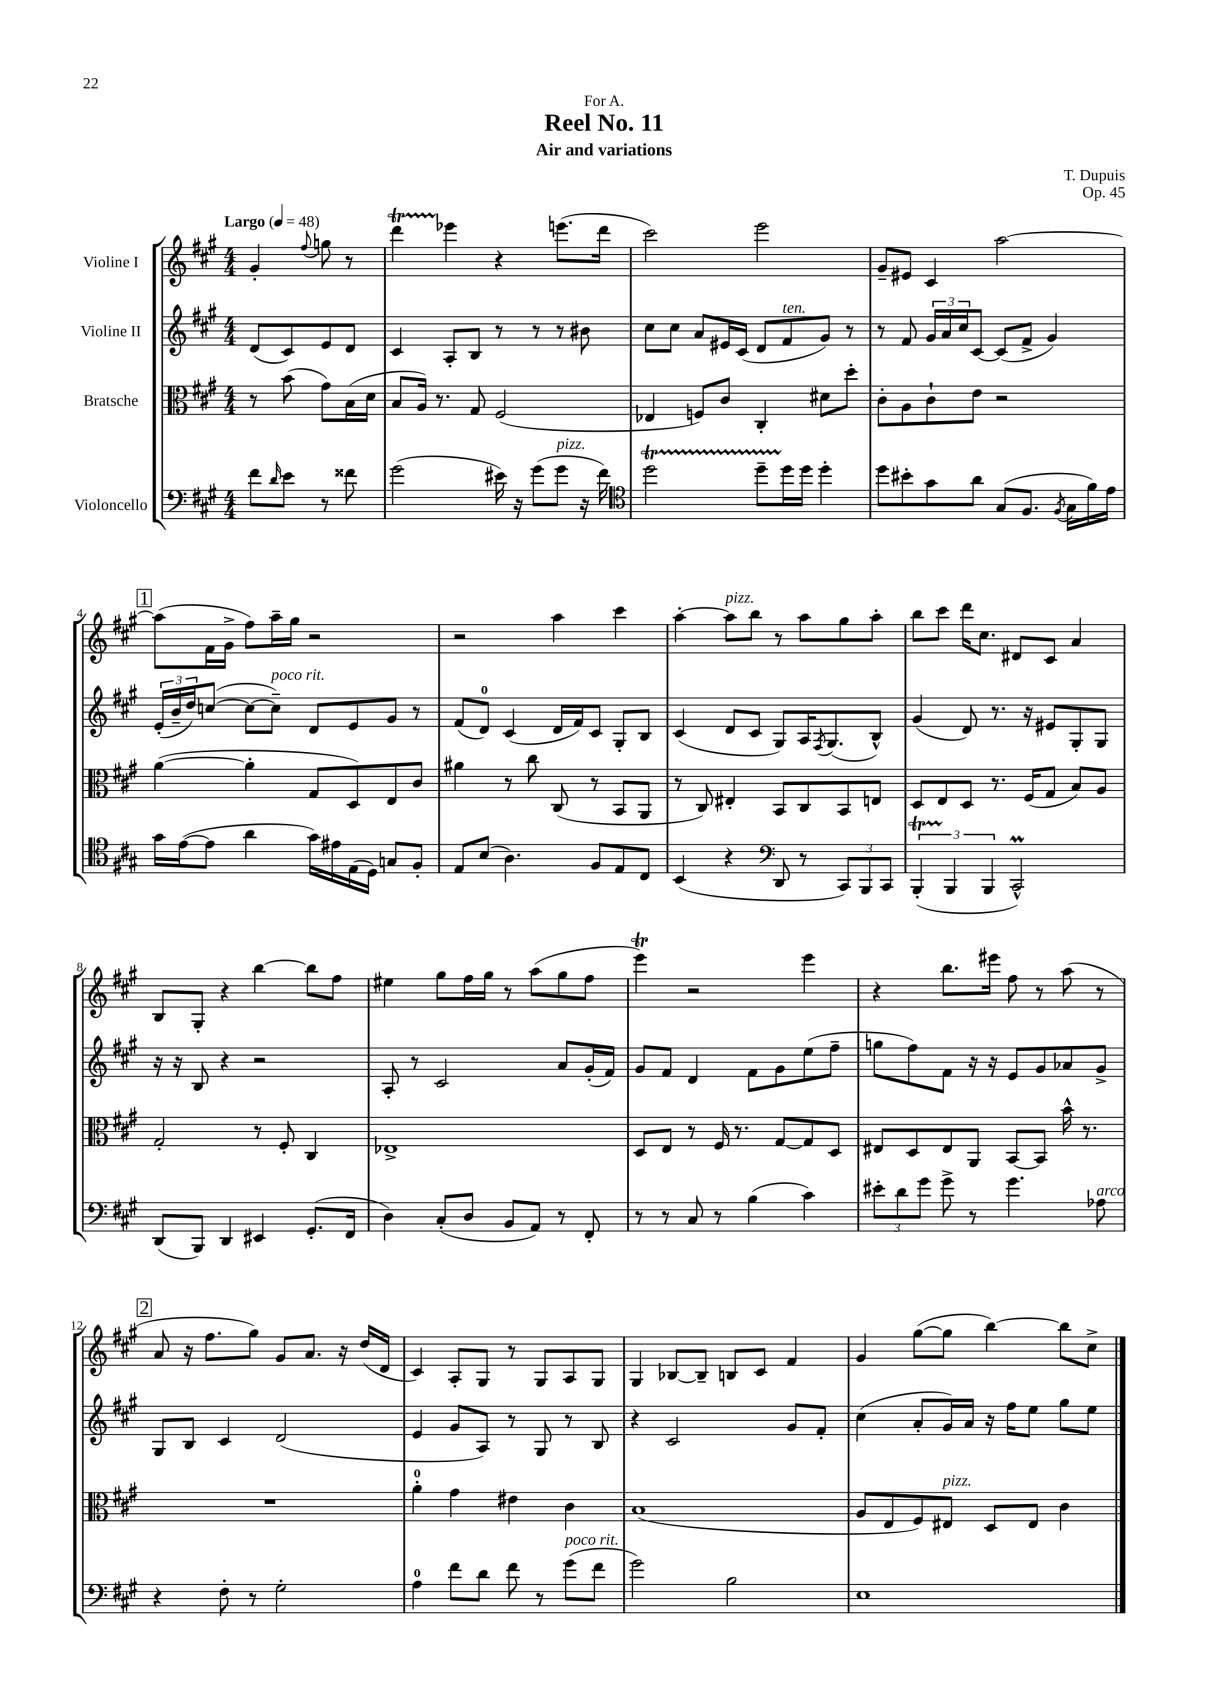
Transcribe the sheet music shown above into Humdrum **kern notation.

**kern	**kern	**kern	**kern
*part4	*part3	*part2	*part1
*staff4	*staff3	*staff2	*staff1
*I"Violoncello	*I"Bratsche	*I"Violine II	*I"Violine I
*clefF4	*clefC3	*clefG2	*clefG2
*k[f#c#g#]	*k[f#c#g#]	*k[f#c#g#]	*k[f#c#g#]
*M4/4	*M4/4	*M4/4	*M4/4
*MM48	*MM48	*MM48	*MM48
=	=	=	=
!	!	!	!LO:TX:a:B:t=Largo
8f#\L	8r	(8d/L	4g#'/
16qqd/	.	.	.
8e\J	(8b\	8c#/)	.
.	.	.	8qqff#/
8r	8g#\L)	8e/	8ggn\
8f##X\	(16B\L	8d/J	8r
.	16d\JJ	.	.
=1	=1	=1	=1
(2g#\	8B/L	4c#/	4dddT\
.	16A/Jk)	.	.
.	8.r	.	.
.	.	8A'/L	4eee-X\
.	8G#/	8B/J	.
16e#X\)	(2F#/	8r	4r
16r	.	.	.
(8g#\L	.	8r	.
!LO:TX:a:i:t=pizz.	!	!	!
8g#\J	.	8r	(8.eeen\L
16r	.	8b#X\	.
16f#\)	.	.	16ddd\Jk
=2	=2	=2	=2
*clefC4	*	*	*
2ddT\	4E-X/	8cc#\L	2ccc#\)
.	.	8cc#\J	.
.	8Fn/L)	8a/L	.
.	8c#/J	16e#X/L	.
.	.	(16c#/JJ	.
8ddTTT~\L	4C#'/	8d/L	2eee\
!	!	!LO:TX:a:i:t=ten.	!
16dd\L	.	8f#/	.
16dd\JJ	.	.	.
4dd'\	8d#X\L	8g#/J)	.
.	8dd'\J	8r	.
=3	=3	=3	=3
8dd\L	8c#'\L	8r	8g#~/L
8b#X'\	8A\	8f#/	8e#X/J
8g#\	8c#`\	24g#/LL	4c#/
.	.	24a/	.
.	.	24cc#/J	.
8a\J	8e\J	[8c#/J	.
(8G#/L	2r	(8c#/L]	[2aa\
8.F#/J	.	8f#^/J	.
.	.	4g#/)	.
8qF#/	.	.	.
16G#\LL	.	.	.
16f#\)	.	.	.
16e\JJ	.	.	.
!!LO:LB:g=z
!!LO:REH:place=s1:t=1
=4	=4	=4	=4
16g#\LL	([4a\	(24e'/LL	(8aa\L]
.	.	24b~/	.
([16e\J	.	.	.
.	.	24dd/J)	.
8e\J]	.	([8ccn/J	16f#\L
.	.	.	16g#^\JJ
4a\	4a'\]	8cc\L_	8ff#\L)
!	!	!LO:TX:a:i:t=poco rit.	!
.	.	8cc~\J])	16aa~\L
.	.	.	16gg#\JJ
16g#\LL)	8G#/L	8d/L	2r
16e#X\	.	.	.
(16E\	8D/)	8e/	.
16D\JJ)	.	.	.
8Gn/L	8E/	8g#/J	.
8F#'/J	8c#/J	8r	.
=5	=5	=5	=5
8E/L	4a#X\	(8f#/L	2r
(8B/J	.	8d/J)	.
4.A\)	8r	(4c#/	.
.	8cc#\	.	.
.	(8C#/	16d/LL	4aa\
.	.	16f#/J)	.
8F#/L	8r	8c#/J	.
8E/	8BB/L	8G#'/L	4ccc#\
8C#/J	8AA/J	8B/J	.
=6	=6	=6	=6
(4BB/	8r	(4c#/	[4aa'\
.	8C#/)	.	.
!	!	!	!LO:TX:a:i:t=pizz.
4r	4E#X'/	8d/L	8aa\L]
.	.	8c#/J	8bb\J
*clefF4	*	*	*
8DD/	8BB/L	8G#/L)	8r
8r	8C#/	16A/K	8aa\L
.	.	8qF#/	.
.	.	(8.G#/	.
12CC#/L)	8BB/	.	8gg#\
12BBB/	.	.	.
.	8En/J	8B^^/J)	8aa'\J
12CC#/J	.	.	.
=7	=7	=7	=7
(6BBBT'/	8D/L	(4g#/	8bb\L
.	8E/	.	8ccc#\J
6BBB/	.	.	.
.	8D/J	8d/)	16ddd\KL
.	.	.	8.cc#\J
6BBB/	.	.	.
.	8.r	8.r	.
2CC#m^^/)	.	.	8d#X/L
.	(16F#/KL	16r	.
.	8G#/J	8e#X/L	8c#/J
.	8B/L)	8G#'/	4a/
.	8A/J	8G#/J	.
!!LO:LB:g=z
=8	=8	=8	=8
(8DD/L	2G#'/	16r	8B/L
.	.	16r	.
8BBB/J)	.	8B/	8G#'/J
4DD/	.	4r	4r
4EE#X/	8r	2r	[4bb\
.	8F#'/	.	.
(8.GG#'/L	4C#/	.	8bb\L]
.	.	.	8ff#\J
16FF#/Jk	.	.	.
=9	=9	=9	=9
4D\)	1E-X^	8A'/	4ee#X\
.	.	8r	.
(8C#'/L	.	2c#/	8gg#\L
8D/J	.	.	16ff#\L
.	.	.	16gg#\JJ
8BB/L	.	.	8r
8AA/J)	.	.	(8aa\L
8r	.	8a/L	8gg#\
8FF#'/	.	(16g#'/L	8ff#\J
.	.	16f#/JJ)	.
=10	=10	=10	=10
8r	8D/L	8g#/L	4eeeT\)
8r	8E/J	8f#/J	.
8C#/	8r	4d/	2r
8r	16F#/	.	.
.	8.r	.	.
(4B\	.	8f#\L	.
.	[8G#/L	8g#\	.
4c#\)	8G#/]	(8ee\	4eee\
.	8D/J	8ff#~\J	.
=11	=11	=11	=11
12e#X'\L	8E#X/L	8ggn\L	4r
12d\	.	.	.
.	8D/	8ff#\)	.
12g#\J	.	.	.
8g#^\	8E#/	8f#\J	8.bb\L
8r	8AA/J	16r	.
.	.	16r	16eee#X\Jk
4.g#\	[8BB/L	8e/L	8ff#\
.	8BB/J]	8g#/	8r
.	16b^^\	8a-X/	(8aa\
.	8.r	.	.
!LO:TX:a:i:t=arco	!	!	!
8A-X\	.	8g#^/J	8r
!!LO:LB:g=z
!!LO:REH:place=s1:t=2
=12	=12	=12	=12
4r	1r	8G#/L	8a/
.	.	8B/J	16r
.	.	.	8.ff#\L
8F#'\	.	4c#/	.
8r	.	.	8gg#\J)
2G#'\	.	(2d/	8g#/L
.	.	.	8.a/J
.	.	.	16r
.	.	.	(16dd/LL
.	.	.	16d/JJ
=13	=13	=13	=13
4A\	4a'\	4e/	4c#/)
8f#\L	4g#\	8g#/L	8A'/L
8d\J	.	8A/J)	8G#/J
8f#\	4e#X\	8r	8r
8r	.	8G#/	8G#/L
!LO:TX:a:i:t=poco rit.	!	!	!
(8g#\L	4c#\	8r	8A/
8f#\J	.	8B/	8G#/J
=14	=14	=14	=14
2g#\)	(1B	4r	4G#/
.	.	2c#/	[8B-X/L
.	.	.	8B-~/J]
2B\	.	.	8Bn/L
.	.	.	8c#/J
.	.	8g#/L	4f#/
.	.	8f#'/J	.
=15	=15	=15	=15
1E	8A/L	(4cc#\	4g#/
.	8E/	.	.
.	8F#/)	8a'/L	([8gg#\L
!	!LO:TX:a:i:t=pizz.	!	!
.	8E#X/J	16g#/L)	8gg#\J]
.	.	16a/JJ	.
.	8D/L	16r	[4bb\)
.	.	16ff#\KL	.
.	8E#/J	8ee\J	.
.	4c#\	8gg#\L	8bb\L]
.	.	8ee\J	8cc#^\J
==	==	==	==
*-	*-	*-	*-
